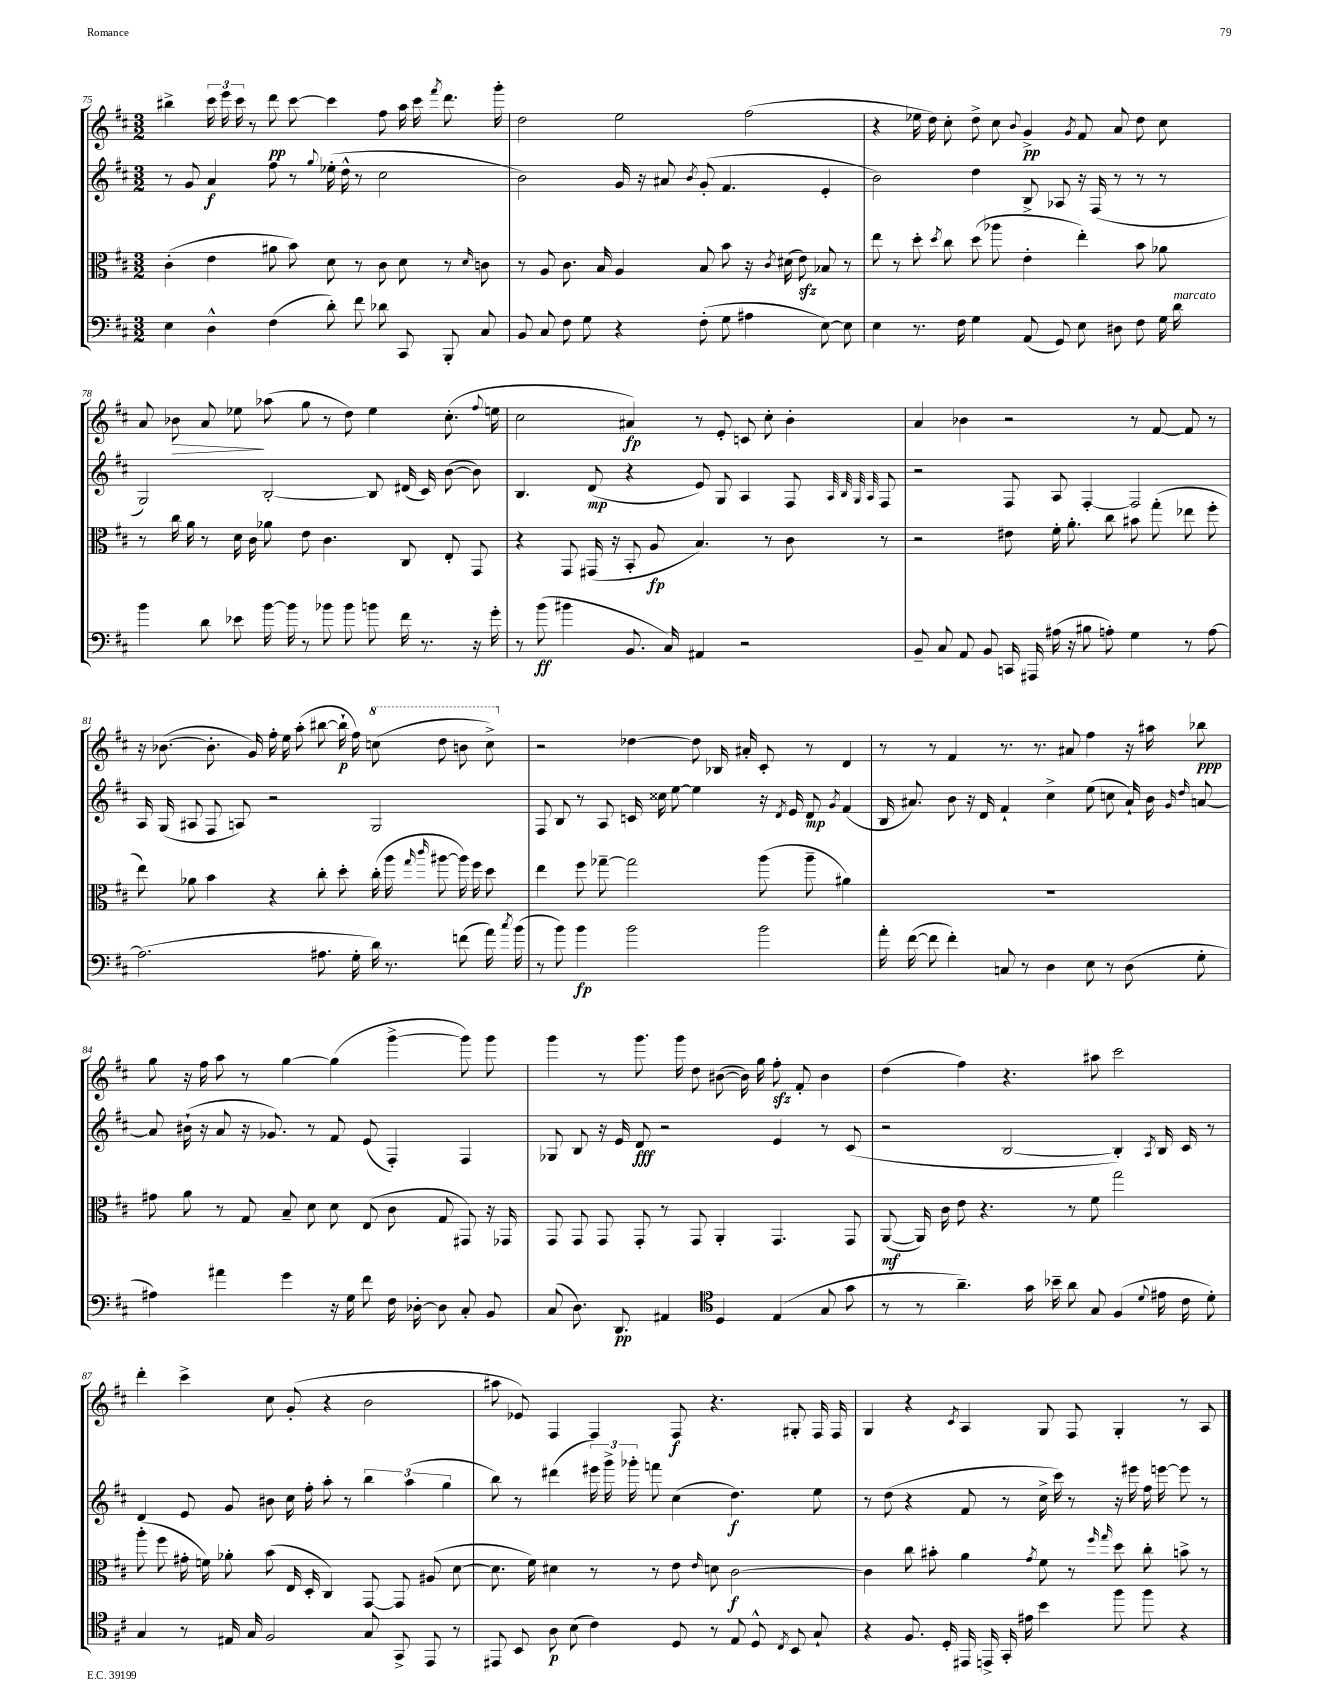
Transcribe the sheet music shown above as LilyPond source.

<<
\new StaffGroup <<
\new Staff = "s0" {
    \clef treble \key d \major \numericTimeSignature \time 3/2
    \autoBeamOff bis''4-> \tuplet 3/2 { cis'''16 e'''16 cis'''16 } r8 d'''8\pp cis'''8~ cis'''4 fis''8 a''16 cis'''16 \acciaccatura { fis'''8 } d'''8. g'''16-. |
    d''2 e''2 fis''2( |
    r4 ees''16 d''16) cis''8-. d''8-> cis''8 \appoggiatura { b'8 } g'4->\pp \acciaccatura { g'8 } fis'8 a'8 d''8 cis''8 |
    a'8 bes'8\> a'8 ees''8\! aes''8( g''8 r8 d''8) ees''4 cis''8.-.( \appoggiatura { fis''8 } e''16 |
    cis''2 ais'4\fp) r8 e'8-. c'8 cis''8-. b'4-. |
    a'4 bes'4 r2 r8 fis'8~ fis'8 r8 |
    r16 bes'8.~( bes'8.-. g'16) fis''16-. e''16 a''8-.( bis''8~ bis''16-!\p fis''16) \ottava #1 c'''8( d'''8 b''8 c'''8->) \ottava #0 |
    r2 des''4~ des''8 bes16 ais'16-. cis'8-. r8 d'4 |
    r8 r8 fis'4 r8. r8. ais'8 fis''4 r16 ais''16 bes''8\ppp |
    g''8 r16 fis''16 a''8 r8 g''4~ g''4( g'''4~-> g'''8) g'''8 |
    g'''4 r8 g'''8. g'''16 d''8 bis'8~( bis'16) g''16 fis''8-.\sfz fis'8-. bis'4 |
    d''4( fis''4) r4. ais''8 cis'''2 |
    d'''4-. cis'''4-> cis''8 g'8-.( r4 b'2 |
    ais''8 ees'8) fis4 fis4 fis8\f r4. gis8-. fis16 fis16 |
    g4 r4 \acciaccatura { cis'8 } a4 g8 fis8 g4-. r8 a8 \bar "|." |
}
\new Staff = "s1" {
    \clef treble \key d \major \numericTimeSignature \time 3/2
    \autoBeamOff r8 g'8 a'4\f fis''8 r8 \appoggiatura { g''8 } ees''16-.( d''16-^ r8 cis''2 |
    b'2) g'16 r16 ais'8 \acciaccatura { b'8 } g'8-.( fis'4. e'4-. |
    b'2) d''4 b8-> aes8 r16 fis16( r8 r8 r8 |
    g2) b2~-. b8 dis'16( cis'16) b'8~( b'8) |
    b4. d'8\mp( r4 e'8) g8 a4 fis8 \grace { a32 b32 g32 a32 } fis8 |
    r2 fis8 a8 fis4~-. fis2 |
    a16 g16( ais8 fis8 a8) r2 g2 |
    fis8 b8 r8 a8 c'16 cisis''16 e''8~ e''4 r16 \acciaccatura { d'8 } e'16 d'8\mp \acciaccatura { g'8 } fis'4( |
    b16 ais'8.) b'8 r16 d'16 fis'4-! cis''4-> e''8( c''8 ais'16-!) b'16 \grace { g'16 d''16 } a'8~ |
    a'8 bis'16-!( r16 a'8 r16 ges'8.) r8 fis'8 e'8( fis4-.) fis4 |
    ges8 b8 r16 e'16 d'8\fff r2 e'4 r8 cis'8( |
    r2 b2~ b4-.) \acciaccatura { a8 } b16 cis'16 r8 |
    d'4 e'8 g'8 bis'8 cis''16 fis''16-. a''8-. r8 \tuplet 3/2 { b''4 a''4( g''4 } |
    b''8) r8 dis'''4( \tuplet 3/2 { eis'''16) g'''16-> ges'''16-. } f'''8 cis''4( d''4.\f) e''8 |
    r8 d''8( r4 fis'8 r8 cis''16-> cis'''16) r8 r16 eis'''16 fis''16 e'''16~ e'''8 r8 \bar "|." |
}
\new Staff = "s2" {
    \clef alto \key d \major \numericTimeSignature \time 3/2
    \autoBeamOff cis'4-.( e'4 ais'8 b'8) d'8 r8 cis'8 d'8 r8 \grace { d'16 } c'8 |
    r8 a8 cis'8. b16 a4 b8 b'8 r16 \acciaccatura { cis'8 } dis'16( e'8\sfz) bes8 r8 |
    e''8 r8 d''8-. \acciaccatura { d''8 } cis''8 d''8( aes''8 e'4-. e''4-.) b'8 aes'8 |
    r8 cis''16 a'16 r8 d'16 cis'16 aes'8 e'8 cis'4. cis8 e8-. g,8 |
    r4 g,8 gis,16( r16 b,8-. a8\fp b4.) r8 cis'8 r8 |
    r2 eis'8 fis'16-. a'8.-. cis''8 bis'8 g''8-.( ees''8 fis''8-. |
    e''8) aes'8 b'4 r4 cis''8-. d''8-. cis''16-.( a''16 \grace { g''16 cis'''16 } ais''8~ ais''16) fis''16 d''8 |
    e''4 fis''8 ges''8~-- ges''2 a''8( a''8-- ais'4) |
    R1. |
    gis'8 a'8 r8 g8 b8-- d'8 d'8 e8( cis'8 g8 gis,8) r16 ges,16 |
    g,8 g,8 g,8 g,8-. r8 g,8 a,4-. g,4. g,8 |
    a,8~\mf( a,16) cis'16 e'8 r4. r8 fis'8 g''2 |
    a''8-.( fis''8 gis'16-. f'16) aes'8-. b'8( e16 d16-. cis4) g,8~ g,8 ais8( d'8~ |
    d'8. fis'16) dis'4 r8 r8 e'8 \grace { e'16 } d'8 cis'2~\f |
    cis'4 cis''8 bis'8-. a'4 \acciaccatura { g'8 } fis'8 r8 \grace { fis''16 g''16 } d''8 cis''8-. b'8-> r8 \bar "|." |
}
\new Staff = "s3" {
    \clef bass \key d \major \numericTimeSignature \time 3/2
    \autoBeamOff e4 d4-^ fis4( d'8-.) fis'8 des'8 cis,8 b,,8-. cis8 |
    b,8 cis8 fis8 g8 r4 fis8-.( g8 ais4 e8~) e8 |
    e4 r8. fis16 g4 a,8( g,8) e8 dis8 fis8 g16 d'16^\markup { \italic "marcato" } |
    b'4 d'8 ees'8 b'16~ b'16 r8 bes'8 bes'8 b'8 fis'16 r8. r16 g'16-. |
    r8 b'8\ff( bis'4 b,8. cis16) ais,4 r2 |
    b,8-- cis8 a,8 b,8 c,16 ais,,16 ais16( r16 bis8 a8-.) g4 r8 a8~ |
    a2.( ais8. g16-. d'16) r8. f'8( a'16) \acciaccatura { cis''8 } b'16( |
    r8 b'8) b'4\fp b'2 b'2 |
    a'16-. fis'16~( fis'8 fis'4-.) c8 r8 d4 e8 r8 d8( g8-. |
    ais4) ais'4 g'4 r16 g16 fis'8 fis16 des16~-. des8 cis8-. b,8 |
    cis8( d8.) d,8.\pp ais,4 \clef tenor d4 e4( g8 g'8 |
    r8 r8 a'4.--) g'16 bes'16-- a'8 g8 fis4( \appoggiatura { d'8 } eis'16 cis'16 d'8-.) |
    g4 r8 eis16 g16 fis2 g8 g,8-> e,8 r8 |
    eis,8 b,8 a8\p b8( cis'4) d8 r8 e8 d8-^ \acciaccatura { cis8 } b,8 g8-! |
    r4 fis8. d16-. eis,16 e,16-> g,16-. eis'16 b'4 fis''8 fis''8 r4 \bar "|." |
}
>>
>>
\layout { \context { \Score currentBarNumber = #75 } }
